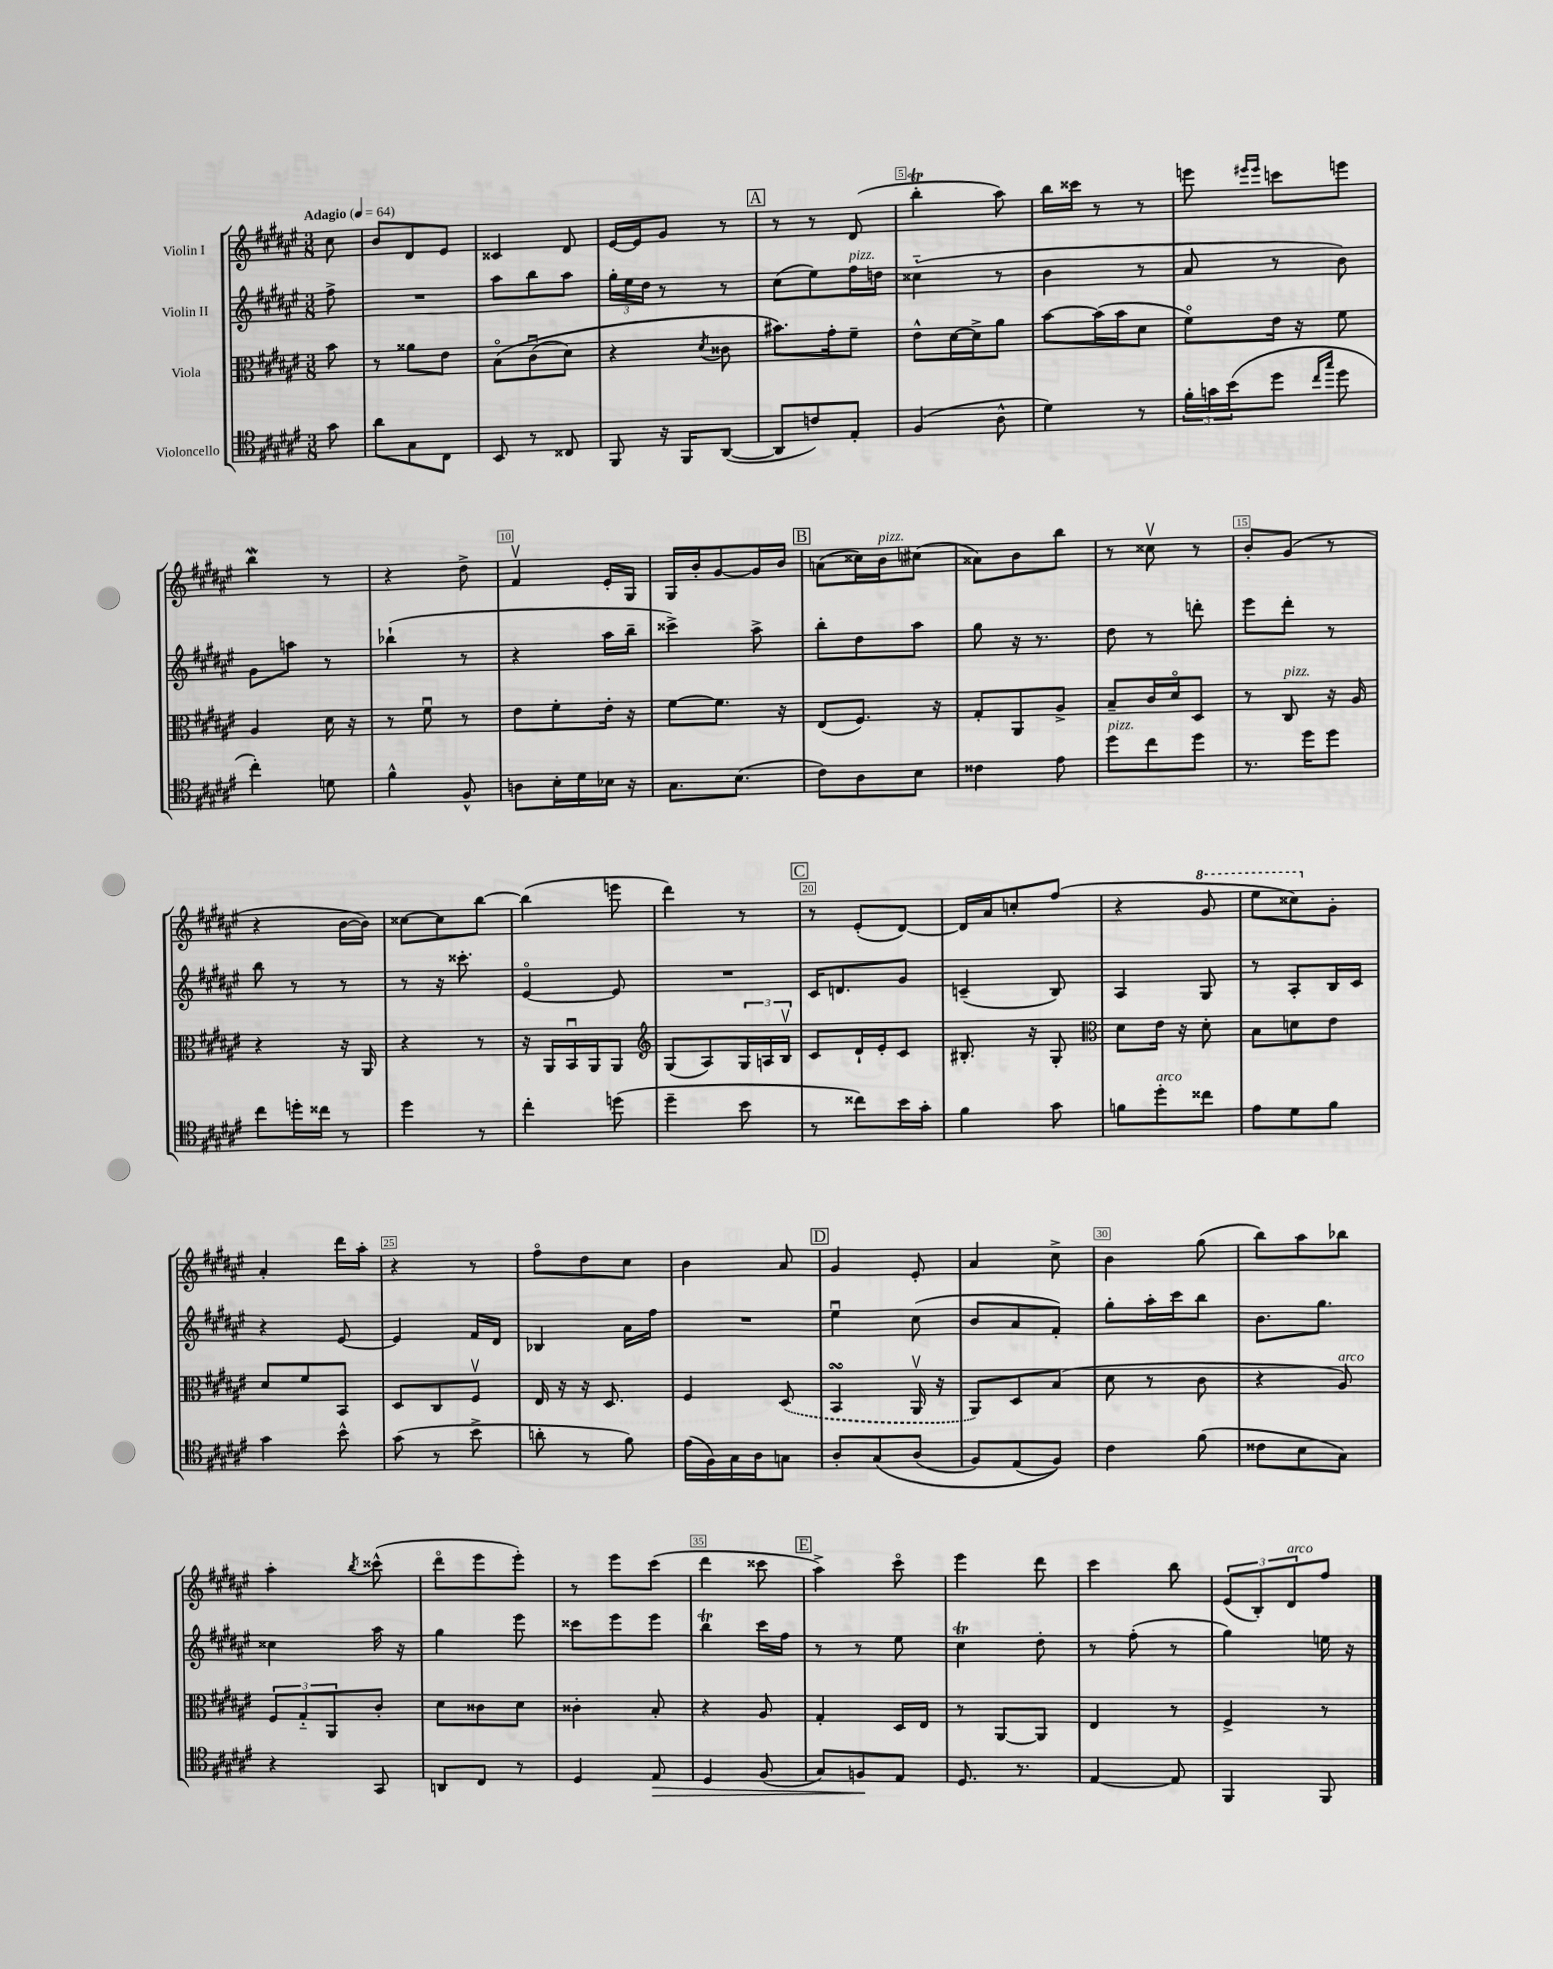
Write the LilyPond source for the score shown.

<<
\new StaffGroup <<
\new Staff = "s0" \with { instrumentName = "Violin I" } {
    \clef treble \key fis \major \numericTimeSignature \time 3/8 \partial 8 \tempo "Adagio" 4 = 64
    cis''8 |
    b'8 dis'8 eis'8 |
    cisis'4 dis'8 |
    eis'16~ eis'16 gis'8 r8 |
    \mark \markup { \box "A" } r8 r8 dis'8( |
    b''4-.\trill ais''8) |
    b''16 cisis'''16 r8 r8 |
    e'''8 \grace { eis'''16 eis'''16 } c'''8 e'''8 |
    b''4\mordent r8 |
    r4 dis''8-> |
    fis'4\upbow eis'16-. gis16 |
    gis16 b'16-. gis'8~ gis'16 b'16 |
    \mark \markup { \box "B" } a'8( cisis''16) b'16^\markup { \italic "pizz." } cis''8( |
    aisis'8) b'8 b''8 |
    r8 cisis''8\upbow r8 |
    b'8-. gis'8( r8 |
    r4 b'16~ b'16) |
    cisis''8~ cisis''8 b''8~ |
    b''4( e'''8 |
    dis'''4) r8 |
    \mark \markup { \box "C" } r8 eis'8-.( dis'8~) |
    dis'16 ais'16 c''8-. fis''8( |
    r4 \ottava #1 gis''8 |
    eis'''8 cisis'''8) \ottava #0 gis'8-. |
    ais'4-. dis'''16 ais''16-. |
    r4 r8 |
    fis''8\flageolet dis''8 cis''8 |
    b'4 ais'8 |
    \mark \markup { \box "D" } gis'4 eis'8-. |
    ais'4 cis''8-> |
    b'4 gis''8( |
    b''8) ais''8 bes''8 |
    ais''4-. \acciaccatura { b''8 } cisis'''8-^( |
    dis'''8\flageolet eis'''8 eis'''8-.) |
    r8 eis'''8 cis'''8( |
    dis'''4 cisis'''8 |
    \mark \markup { \box "E" } ais''4->) cis'''8\flageolet |
    eis'''4 dis'''8 |
    cis'''4 b''8 |
    \tuplet 3/2 { eis'8( b8-.) dis'8^\markup { \italic "arco" } } fis''8 \bar "|." |
}
\new Staff = "s1" \with { instrumentName = "Violin II" } {
    \clef treble \key fis \major \numericTimeSignature \time 3/8 \partial 8
    fis''8-> |
    R4. |
    ais''8 b''8 ais''8 |
    \tuplet 3/2 { gis''16-. eis''16 dis''16 } r8 r8 |
    \mark \markup { \box "A" } cis''8( eis''8) fis''16^\markup { \italic "pizz." } d''16 |
    cisis''4-_( r8 |
    b'4 r8 |
    ais'8 r8 b'8) |
    gis'8 a''8 r8 |
    bes''4-!( r8 |
    r4 ais''16 b''16-- |
    cisis'''4->) ais''8-> |
    \mark \markup { \box "B" } b''8-. dis''8 ais''8 |
    gis''8 r16 r8. |
    dis''8 r8 d'''8-. |
    eis'''8 dis'''8-. r8 |
    b''8 r8 r8 |
    r8 r16 cisis'''8.-. |
    eis'4~\flageolet eis'8 |
    R4. |
    \mark \markup { \box "C" } cis'16 d'8. gis'8 |
    c'4--( b8) |
    ais4 gis8 |
    r8 ais8-. b16 cis'16 |
    r4 eis'8~ |
    eis'4 fis'16 dis'16 |
    bes4 ais'16 fis''16 |
    R4. |
    \mark \markup { \box "D" } eis''4\downbow cis''8( |
    b'8 ais'8 fis'8-.) |
    gis''8-. ais''16-. cis'''16 b''8 |
    b'8. gis''8. |
    cisis''4 ais''16 r16 |
    gis''4 eis'''8 |
    cisis'''8 eis'''8 eis'''8 |
    b''4\trill cis'''16 fis''16 |
    \mark \markup { \box "E" } r8 r8 eis''8 |
    cis''4\trill dis''8-. |
    r8 fis''8-.( r8 |
    gis''4) e''16 r16 \bar "|." |
}
\new Staff = "s2" \with { instrumentName = "Viola" } {
    \clef alto \key fis \major \numericTimeSignature \time 3/8 \partial 8
    b'8 |
    r8 aisis'8 eis'8 |
    b8\flageolet\( cis'8\downbow( dis'8) |
    r4 \acciaccatura { dis'8 } cisis'8 |
    \mark \markup { \box "A" } bis'8.\) gis'16-. fis'8-- |
    eis'8-^ dis'16~ dis'16-> ais'8 |
    b'8~ b'16( b'16 dis'8 |
    fis'8\flageolet) eis'16 r16 fis'8 |
    ais4 dis'16 r16 |
    r8 fis'8\downbow r8 |
    eis'8 fis'8-. eis'16-. r16 |
    fis'8~ fis'8. r16 |
    \mark \markup { \box "B" } eis8( fis8.) r16 |
    gis8-. ais,8 ais8-> |
    b8-- cis'16 dis'16\flageolet dis8 |
    r8 cis8^\markup { \italic "pizz." } r16 ais16 |
    r4 r16 ais,16 |
    r4 r8 |
    r16 ais,16 b,16\downbow ais,16 ais,8 |
    \clef treble gis8( ais8) \tuplet 3/2 { gis16 a16 b16\upbow } |
    \mark \markup { \box "C" } cis'8 dis'16-! eis'16-. cis'8 |
    bis8.-. r16 gis8-. |
    \clef alto dis'8 eis'16 r16 dis'8-. |
    b8 d'8 eis'8 |
    dis'8 fis'8 b,8 |
    dis8 cis8 fis8\upbow |
    eis16 r16 r16 dis8. |
    fis4 \once \slurDashed dis8( |
    \mark \markup { \box "D" } b,4\turn ais,16\upbow r16 |
    ais,8) dis8 b8( |
    dis'8 r8 cis'8 |
    r4 ais8^\markup { \italic "arco" }) |
    \tuplet 3/2 { fis8 gis8-_ ais,8 } cis'8-. |
    dis'8 cisis'8 dis'8 |
    cisis'4-. b8-. |
    r4 ais8 |
    \mark \markup { \box "E" } gis4-. dis16 eis16 |
    r8 ais,8~ ais,8 |
    eis4 r8 |
    fis4-> r8 \bar "|." |
}
\new Staff = "s3" \with { instrumentName = "Violoncello" } {
    \clef tenor \key fis \major \numericTimeSignature \time 3/8 \partial 8
    gis'8 |
    ais'8 gis8 cis8 |
    b,8 r8 cisis8 |
    fis,8 r16 fis,16 ais,8~( |
    \mark \markup { \box "A" } ais,8 c'8) eis8-. |
    fis4( ais8-^ |
    dis'4) r8 |
    \tuplet 3/2 { fis'16-. g'16 b'16( } dis''8 \grace { cis''16 gis''16 } dis''8 |
    cis''4-.) d'8 |
    fis'4-^ fis8-^ |
    a8 b16-. dis'16 bes16 r16 |
    gis8. b8.( |
    \mark \markup { \box "B" } cis'8) ais8 b8 |
    cisis'4 eis'8 |
    dis''8^\markup { \italic "pizz." } cis''8 dis''8 |
    r8. dis''16 dis''8 |
    cis''8 d''16-. cisis''16 r8 |
    dis''4 r8 |
    cis''4-. d''8( |
    dis''4-- b'8 |
    \mark \markup { \box "C" } r8 cisis''8) b'16 gis'16-. |
    fis'4 gis'8 |
    f'8 dis''8-.^\markup { \italic "arco" } cisis''8 |
    eis'8 dis'8 fis'8 |
    gis'4 b'8-^ |
    gis'8( r8 b'8-> |
    a'8-. r8 fis'8) |
    eis'16( fis16) gis16 ais16 g8 |
    \mark \markup { \box "D" } ais8-. gis8\( ais8( |
    fis8) eis8( fis8)\) |
    cis'4 fis'8( |
    cisis'8 b8 gis8) |
    r4 gis,8 |
    a,8 cis8 r8 |
    dis4 eis8\> |
    dis4 fis8( |
    \mark \markup { \box "E" } gis8) f8\! eis8 |
    dis8. r8. |
    eis4~ eis8 |
    fis,4 fis,8 \bar "|." |
}
>>
>>
\layout { \context { \Score \override BarNumber.break-visibility = ##(#f #t #t) barNumberVisibility = #(every-nth-bar-number-visible 5) \override BarNumber.stencil = #(make-stencil-boxer 0.1 0.3 ly:text-interface::print) } }
